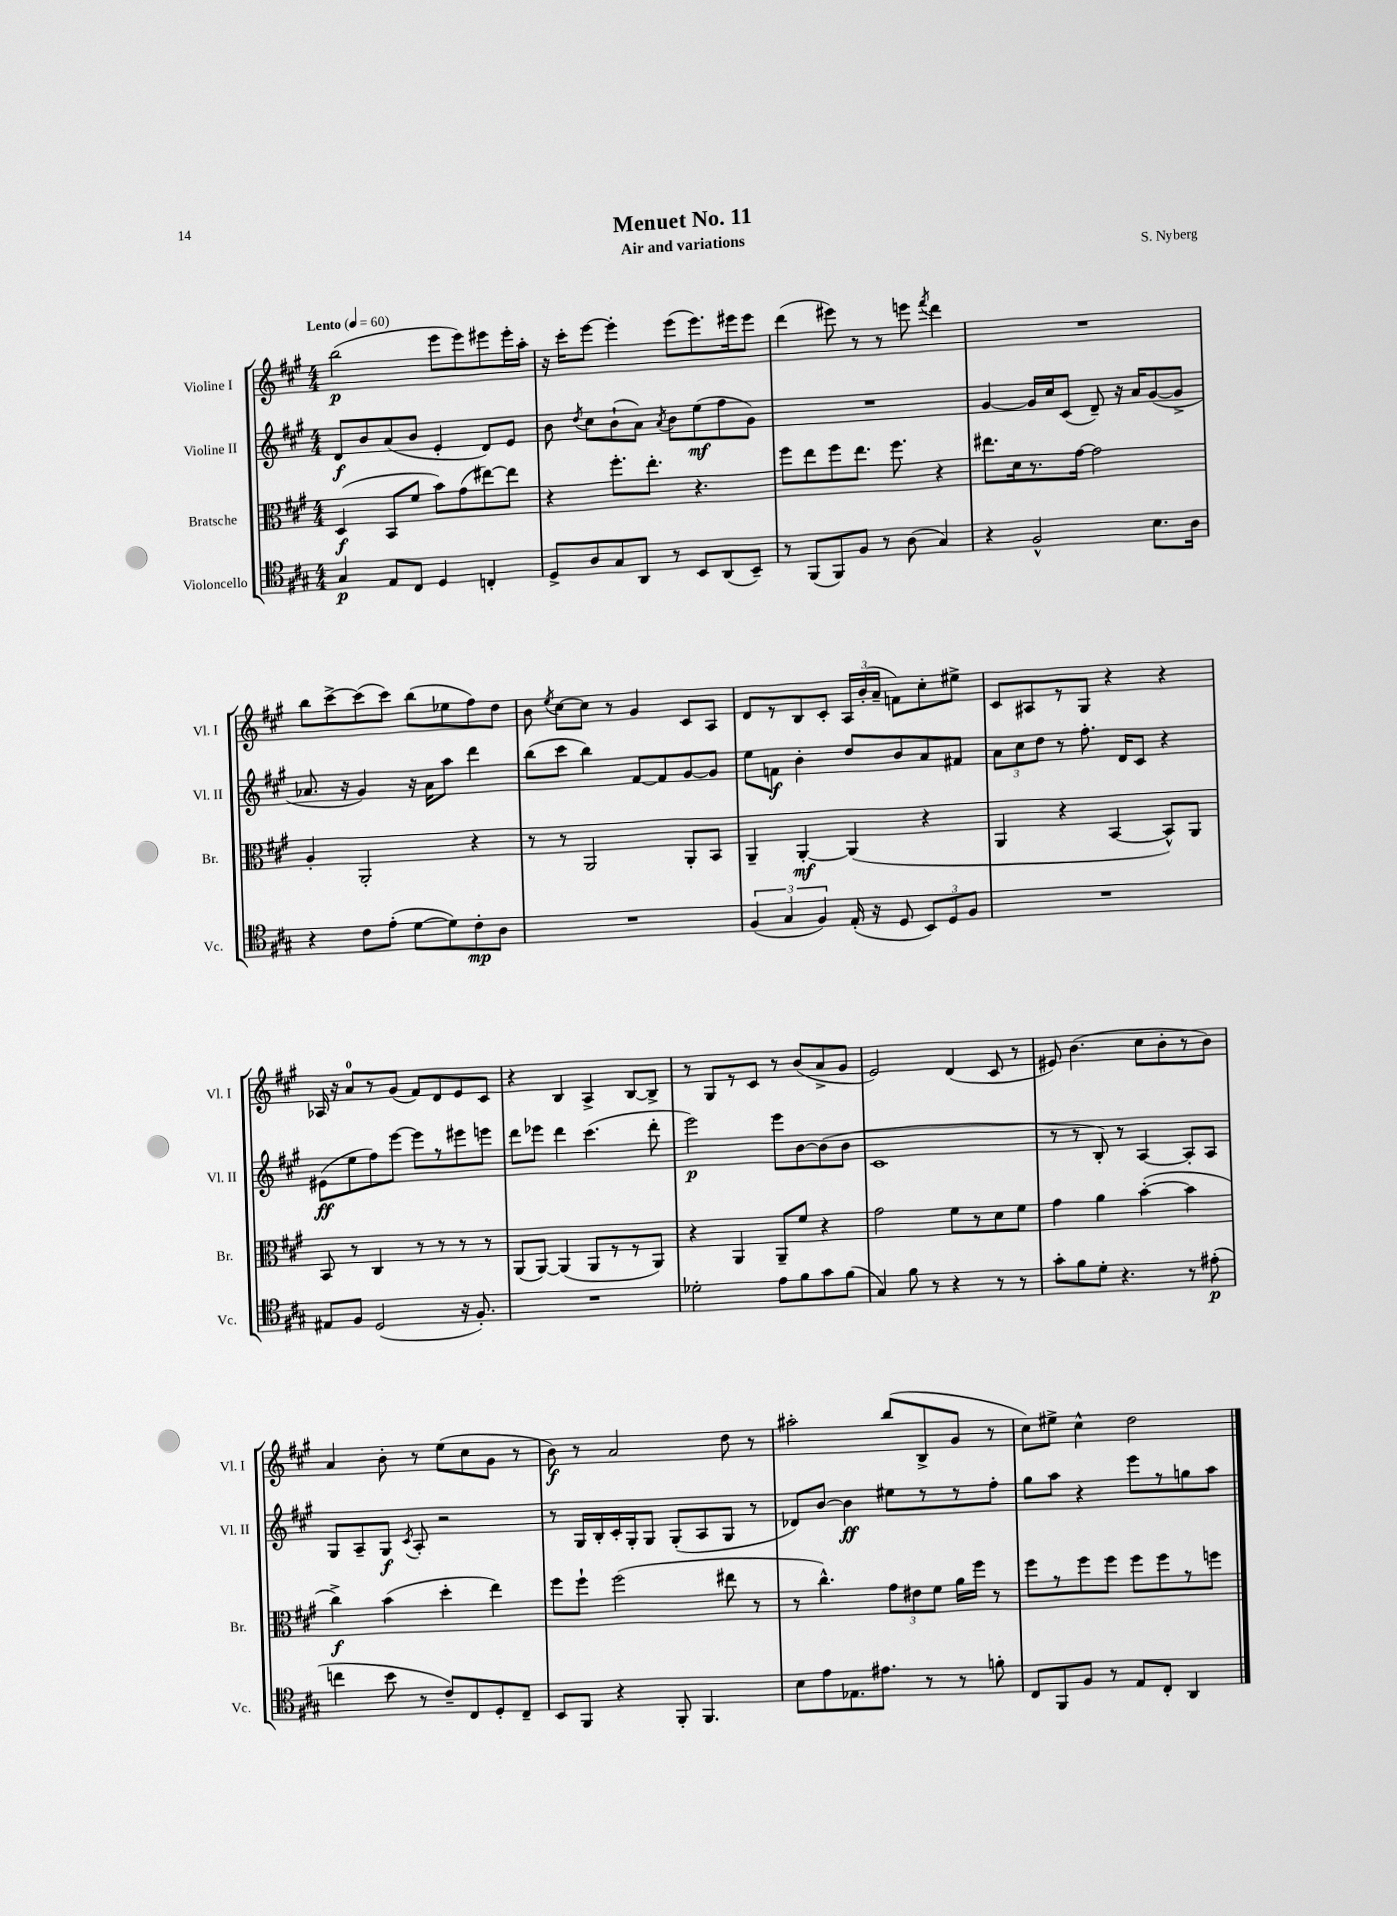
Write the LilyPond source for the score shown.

\header { title = "Menuet No. 11" composer = "S. Nyberg" subtitle = "Air and variations" }
<<
\new StaffGroup <<
\new Staff = "s0" \with { instrumentName = "Violine I" shortInstrumentName = "Vl. I" } {
    \clef treble \key a \major \numericTimeSignature \time 4/4 \tempo "Lento" 4 = 60
    \autoBeamOff b''2\p( e'''8[ e'''8) eis'''8 eis'''16-. a''16]-. |
    r16 cis'''16[-. e'''8]~ e'''4-. e'''8[( e'''8.) eis'''16 eis'''8] |
    d'''4( eis'''8) r8 r8 e'''8 \acciaccatura { fis'''8 } d'''4 |
    R1 |
    b''8[ cis'''8~-> cis'''8( cis'''8]) b''8[( ees''8 fis''8) d''8] |
    b'8 \acciaccatura { e''8 } cis''8[~ cis''8] r8 gis'4 cis'8[ a8] |
    d'8[ r8 b8 cis'8]-. \tuplet 3/2 { a16[ b'16-.( a'16]-- } f'8[) cis''8-. eis''8]-> |
    cis'8[ ais8 r8 gis8] r4 r4 |
    aes16 r16 a'8[-0 r8 gis'8]( fis'8[) d'8 e'8 cis'8] |
    r4 b4 a4-> b8[~ b8]-> |
    r8 gis8[ r8 cis'8] r8 b'8[( a'8-> gis'8] |
    e'2) d'4( cis'8 r8 |
    eis'8) b'4.( cis''8[ b'8-. r8 b'8]) |
    a'4 b'8-. r8 e''8[( cis''8 gis'8] r8 |
    b'8\f) r8 a'2 d''8 r8 |
    ais''2-. b''8[( b8-> gis'8] r8 |
    cis''8[) eis''8]-> cis''4-^ d''2 \bar "|." |
}
\new Staff = "s1" \with { instrumentName = "Violine II" shortInstrumentName = "Vl. II" } {
    \clef treble \key a \major \numericTimeSignature \time 4/4
    \autoBeamOff d'8[\f b'8 a'8( b'8] e'4-. d'8[) e'8] |
    b'8 \acciaccatura { d''8 } cis''8[ b'8-!( a'8]) \acciaccatura { a'8 } b'8[ e''8\mf( fis''8 gis'8]) |
    R1 |
    gis'4~ gis'16[ cis''16 cis'8]( d'8--) r16 a'16[ gis'8~( gis'8]-> |
    aes'8. r16 gis'4) r16 aes'16[ a''8] d'''4 |
    b''8[( cis'''8] b''4) fis'8[~ fis'8 gis'8~ gis'8] |
    e''8[ f'8]\f b'4-. d''8[ b'8 a'8 fis'8] |
    \tuplet 3/2 { a'8[ cis''8 d''8] } r8 fis''8.-. d'16[ cis'8] r4 |
    eis'8[\ff( e''8 fis''8) e'''8]~ e'''8[ r8 eis'''8 e'''8] |
    d'''8[ ees'''8] d'''4 cis'''4.( d'''8-. |
    e'''2\p) e'''8[ b'8~ b'8( b'8] |
    cis'1 |
    r8 r8 b8-.) r8 a4~ a8[-. a8] |
    gis8[ a8-- gis8]\f \acciaccatura { cis'8 } a8-. r2 |
    r8 gis16[ b16-. cis'16-. gis16-. gis8] gis8[-.( a8 gis8] r8 |
    des'8[) b'8]~ b'4\ff eis''8[ r8 r8 fis''8]-. |
    gis''8[ a''8] r4 e'''8[ r8 g''8 a''8] \bar "|." |
}
\new Staff = "s2" \with { instrumentName = "Bratsche" shortInstrumentName = "Br." } {
    \clef alto \key a \major \numericTimeSignature \time 4/4
    \autoBeamOff d4\f( b,8[ fis'8] b'8[) gis'8( eis''8~) eis''8] |
    r4 fis''8.[-. e''8.]-. r4. |
    fis''8[ e''8 fis''8 e''8.] fis''8. r4 |
    eis''8.[ d'16 r8. gis'16]~ gis'2 |
    a4-. a,2-. r4 |
    r8 r8 a,2 a,8[-. b,8] |
    a,4-- a,4~-.\mf a,4( r4 |
    a,4 r4 b,4~ b,8[-^) a,8] |
    b,8 r8 cis4 r8 r8 r8 r8 |
    a,8[( a,8]~) a,4( a,8[ r8 r8 a,8]) |
    r4 a,4 a,8[-- fis'8] r4 |
    gis'2 fis'8[ r8 d'8 fis'8] |
    gis'4 a'4 b'4~-.( b'4 |
    cis''4->\f) b'4( d''4-. e''4) |
    fis''8[ fis''8]-! fis''2( eis''8 r8 |
    r8 cis''4.-^) \tuplet 3/2 { gis'8[ eis'8 fis'8] } a'16[ fis''16] r8 |
    fis''8[ r8 fis''8 fis''8] fis''8[ fis''8 r8 f''8] \bar "|." |
}
\new Staff = "s3" \with { instrumentName = "Violoncello" shortInstrumentName = "Vc." } {
    \clef tenor \key a \major \numericTimeSignature \time 4/4
    \autoBeamOff gis4\p e8[ cis8] d4 c4-. |
    d8[-> a8 gis8 a,8] r8 b,8[ a,8( b,8]--) |
    r8 fis,8[( fis,8) fis8] r8 a8( gis4) |
    r4 fis2-^ b8.[ a16] |
    r4 cis'8[ e'8]-.( d'8[~ d'8) cis'8-.\mp a8] |
    R1 |
    \tuplet 3/2 { fis4( gis4 fis4) } e16-.( r16 d8 \tuplet 3/2 { b,8[) d8 fis8] } |
    R1 |
    eis8[ fis8] d2( r16 fis8.-.) |
    R1 |
    des'2-. e'8[ fis'8 gis'8 fis'8]( |
    gis4) fis'8 r8 r4 r8 r8 |
    gis'8[-. fis'8 d'8]-. r4. r8 eis'8-.\p( |
    c''4 b'8 r8 cis'8[--) cis8 d8-. cis8]-- |
    b,8[ fis,8] r4 fis,8-. fis,4. |
    b8[ e'8 ees8. eis'8.] r8 r8 f'8-. |
    cis8[ fis,8 fis8] r8 e8[ cis8]-. a,4 \bar "|." |
}
>>
>>
\layout { \context { \Score \remove "Bar_number_engraver" } }
